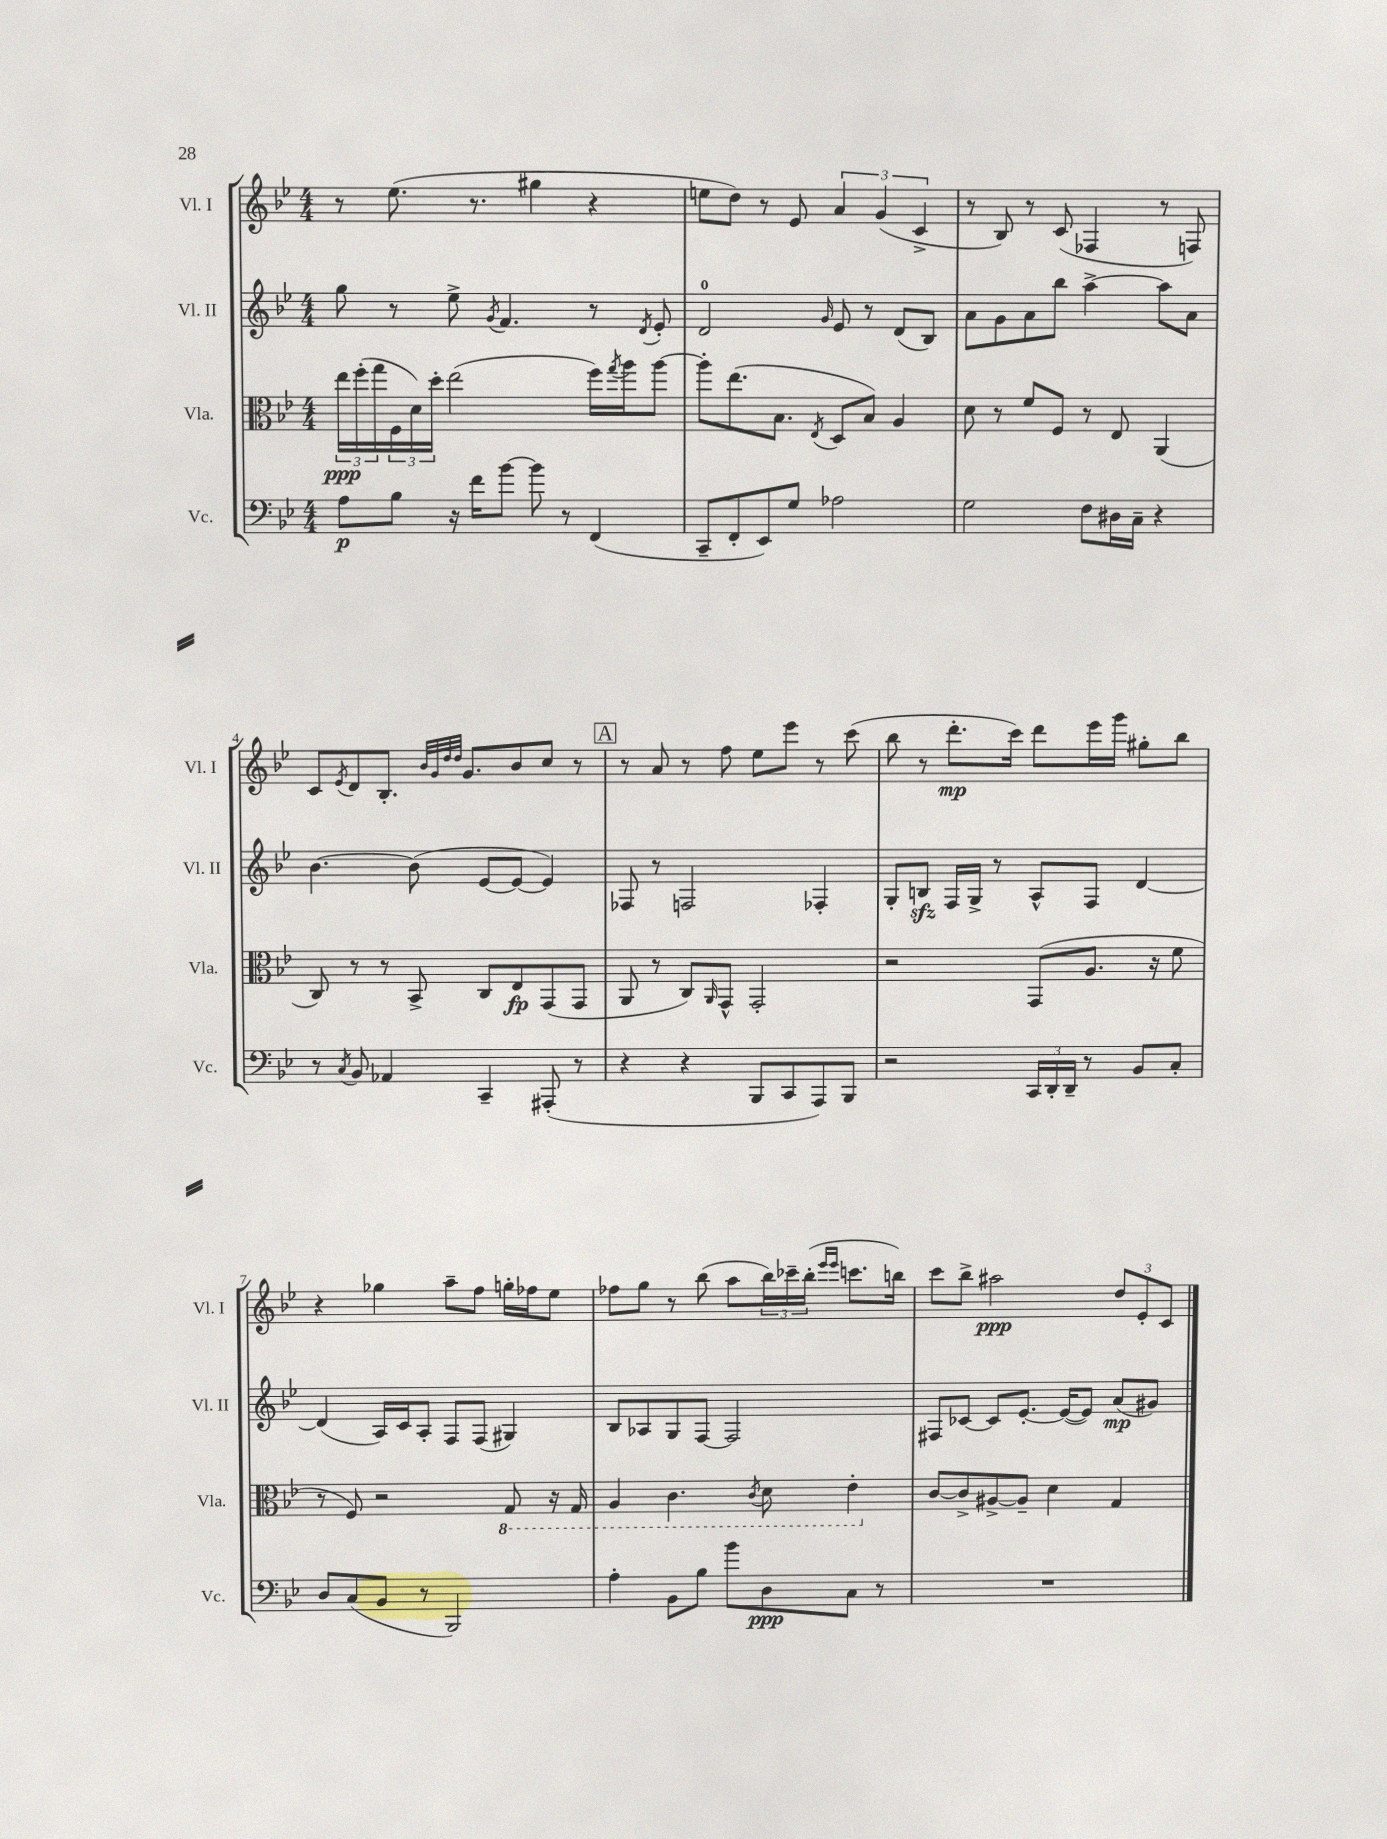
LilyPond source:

<<
\new StaffGroup <<
\new Staff = "s0" \with { instrumentName = "Vl. I" shortInstrumentName = "Vl. I" } {
    \clef treble \key bes \major \numericTimeSignature \time 4/4
    r8 ees''8.( r8. gis''4 r4 |
    e''8 d''8) r8 ees'8 \tuplet 3/2 { a'4 g'4( c'4-> } |
    r8 bes8) r8 c'8( fes4 r8 f8) |
    c'8 \acciaccatura { ees'8 } d'8 bes8.-. \grace { bes'32 g'32 d''32 d''32 } g'8. bes'8 c''8 r8 |
    \mark \markup { \box "A" } r8 a'8 r8 f''8 ees''8 ees'''8 r8 c'''8( |
    bes''8 r8 d'''8.-.\mp c'''16) d'''8 ees'''16 g'''16 gis''8-. bes''8 |
    r4 ges''4 a''8-- f''8 g''16-. fes''16 ees''8 |
    fes''8 g''8 r8 bes''8( a''8 \tuplet 3/2 { bes''16) ces'''16-- bes''16-.( } \grace { ees'''16 ees'''16 } c'''8. b''16) |
    c'''8 bes''8-> ais''2\ppp \tuplet 3/2 { d''8 ees'8-. c'8 } \bar "|." |
}
\new Staff = "s1" \with { instrumentName = "Vl. II" shortInstrumentName = "Vl. II" } {
    \clef treble \key bes \major \numericTimeSignature \time 4/4
    g''8 r8 ees''8-> \acciaccatura { g'8 } f'4. r8 \acciaccatura { d'8 } ees'8-. |
    d'2-0 \grace { g'16 } ees'8 r8 d'8( bes8) |
    a'8 g'8 a'8 bes''8 a''4~-> a''8 a'8 |
    bes'4.~ bes'8( ees'8~ ees'8~ ees'4) |
    \mark \markup { \box "A" } fes8 r8 f2 fes4-. |
    g8-. b8\sfz f16 g16-> r8 a8-^ f8 d'4~ |
    d'4( a16) c'16 a8-. f8 f8( gis4) |
    bes8 aes8 g8 f8~ f2 |
    fis8 ces'8~ ces'8 ees'8.~-. ees'16~( ees'8) a'8\mp( gis'8) \bar "|." |
}
\new Staff = "s2" \with { instrumentName = "Vla." shortInstrumentName = "Vla." } {
    \clef alto \key bes \major \numericTimeSignature \time 4/4
    \tuplet 3/2 { ees''16\ppp f''16-.( g''16 } \tuplet 3/2 { f16 d'16) d''16-. } ees''2( f''16) \acciaccatura { g''8 } a''16 a''8~ |
    a''8-. ees''8.( bes8. \acciaccatura { ees8 } d8 bes8) a4 |
    d'8 r8 f'8 f8 r8 ees8 a,4( |
    c8) r8 r8 bes,8-> c8 ees8\fp g,8( g,8 |
    \mark \markup { \box "A" } a,8 r8 c8) \grace { a,16 } g,8-^ g,2-. |
    r2 g,8( a8. r16 f'8 |
    r8 f8) r2 \ottava #-1 g,8 r16 g,16 |
    a,4 c4. \acciaccatura { c8 } d8 ees4-. \ottava #0 |
    c'8~ c'8-> ais8~-> ais8-- d'4 g4 \bar "|." |
}
\new Staff = "s3" \with { instrumentName = "Vc." shortInstrumentName = "Vc." } {
    \clef bass \key bes \major \numericTimeSignature \time 4/4
    a8\p bes8 r16 f'16 bes'8~ bes'8 r8 f,4( |
    c,8-- f,8-. ees,8) g8 aes2 |
    g2 f8 dis16 c16-- r4 |
    r8 \acciaccatura { c8 } bes,8 aes,4 c,4-- ais,,8-.( r8 |
    \mark \markup { \box "A" } r4 r4 bes,,8 c,8 a,,8) bes,,8 |
    r2 \tuplet 3/2 { c,16 d,16-. d,16-- } r8 bes,8 c8-. |
    d8 c8( bes,8 r8 bes,,2) |
    a4-. bes,8 bes8 bes'8 d8\ppp c8 r8 |
    R1 \bar "|." |
}
>>
>>
